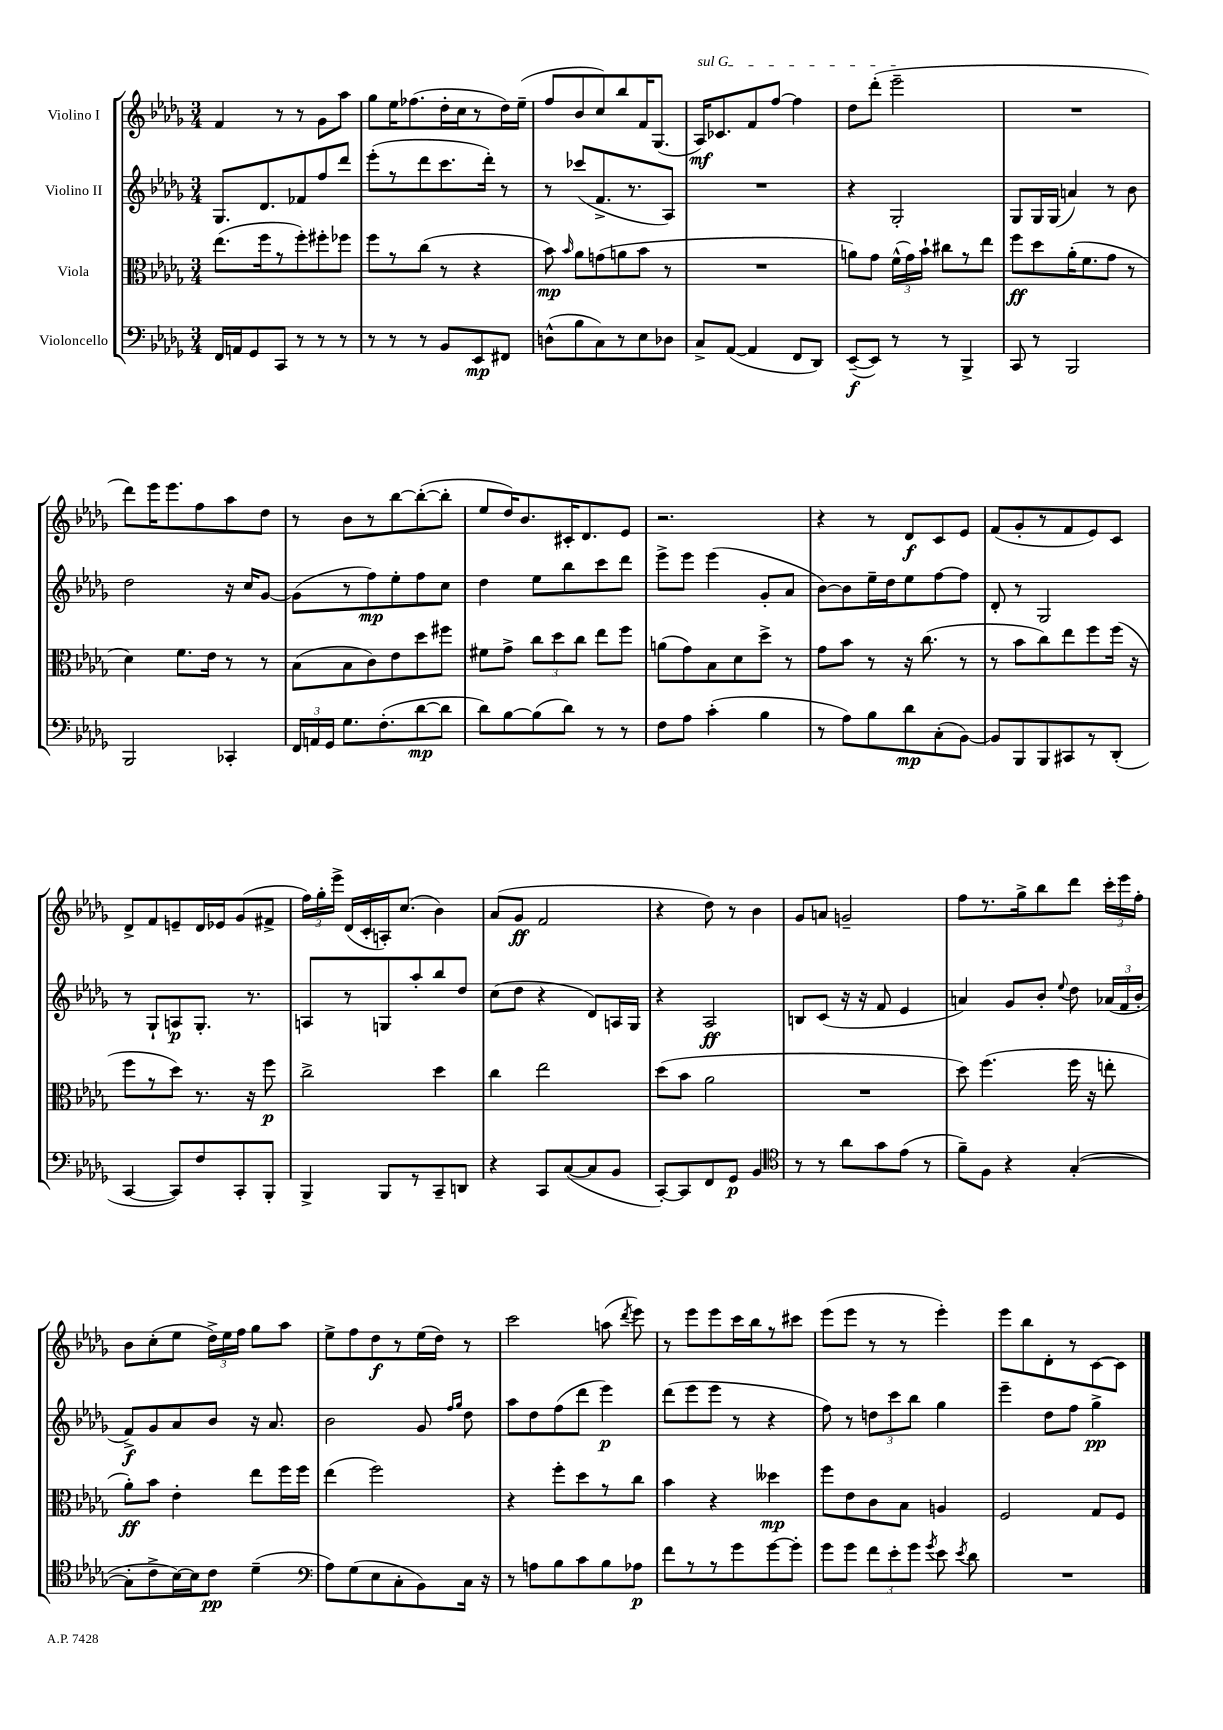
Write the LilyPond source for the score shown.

<<
\new StaffGroup <<
\new Staff = "s0" \with { instrumentName = "Violino I" } {
    \clef treble \key des \major \numericTimeSignature \time 3/4
    \autoBeamOff f'4 r8 r8 ges'8[ aes''8] |
    ges''8[ ees''16 fes''8.( des''16-. c''16 r8 des''16) ees''16]--( |
    f''8[ bes'8 c''8) bes''8 f'16 ges8.]( |
    \once \override TextSpanner.bound-details.left.text = \markup { \italic "sul G" } aes16[\mf\startTextSpan) ces'8. f'8 f''8]~ f''4 |
    des''8[ des'''8]-.( ees'''2--\stopTextSpan |
    R2. |
    des'''8[) ees'''16 ees'''8. f''8 aes''8 des''8] |
    r8 bes'8[ r8 bes''8~ bes''8~-.( bes''8]-. |
    ees''8[ des''16) bes'8. cis'16-. des'8. ees'8] |
    r2. |
    r4 r8 des'8[\f c'8 ees'8] |
    f'8[( ges'8-. r8 f'8 ees'8) c'8] |
    des'8[-> f'8 e'8-- des'16 ees'16 ges'8( fis'8]-> |
    \tuplet 3/2 { f''16[) ges''16-. ees'''16]-> } des'16[( c'16-. a16-.) c''8.]( bes'4) |
    aes'8[( ges'8]\ff f'2 |
    r4 des''8) r8 bes'4 |
    ges'8[ a'8] g'2-- |
    f''8[ r8. ges''16-> bes''8 des'''8] \tuplet 3/2 { c'''16[-. ees'''16 f''16]-. } |
    bes'8[ c''8-.( ees''8] \tuplet 3/2 { des''16[->) ees''16 f''16] } ges''8[ aes''8] |
    ees''8[-> f''8 des''8\f r8 ees''16( des''16]) r8 |
    c'''2 a''8( \acciaccatura { des'''8 } ees'''8) |
    r8 ees'''8[ ees'''8 c'''16 bes''16 r8 cis'''8] |
    ees'''8[( ees'''8] r8 r8 ees'''4-.) |
    ees'''8[ bes''8 des'8-. r8 c'8~ c'8] \bar "|." |
}
\new Staff = "s1" \with { instrumentName = "Violino II" } {
    \clef treble \key des \major \numericTimeSignature \time 3/4
    \autoBeamOff ges8.[ des'8. fes'8 f''8 des'''8] |
    ees'''8[-.( r8 des'''8 c'''8. des'''16]-.) r8 |
    r8 ces'''8[( f'8.-> r8. aes8]) |
    R2. |
    r4 ges2-. |
    ges8[ ges16 ges16]( a'4) r8 bes'8 |
    des''2 r16 c''16[ ges'8]~ |
    ges'8[( r8 f''8\mp) ees''8-. f''8 c''8] |
    des''4 ees''8[ bes''8 c'''8 des'''8] |
    ees'''8[-> ees'''8] ees'''4( ges'8[-. aes'8] |
    bes'8[~) bes'8 ees''16-- des''16 ees''8 f''8~ f''8] |
    des'8-. r8 ges2 |
    r8 ges8[-! a8\p ges8.]-. r8. |
    a8[ r8 g8 aes''8-. bes''8 des''8] |
    c''8[( des''8] r4 des'8[) a16 ges16] |
    r4 aes2\ff |
    b8[ c'8]( r16 r16 f'8 ees'4 |
    a'4) ges'8[ bes'8]-. \appoggiatura { ees''8 } des''8 \tuplet 3/2 { aes'16[( f'16 bes'16]-. } |
    f'8[->\f) ges'8 aes'8 bes'8] r16 aes'8. |
    bes'2 ges'8 \grace { f''16[ ges''16] } des''8 |
    aes''8[ des''8 f''8( des'''8] ees'''4\p) |
    des'''8[( ees'''8 ees'''8] r8 r4 |
    f''8) r8 \tuplet 3/2 { d''8[ c'''8 bes''8] } ges''4 |
    ees'''4-- des''8[ f''8] ges''4->\pp \bar "|." |
}
\new Staff = "s2" \with { instrumentName = "Viola" } {
    \clef alto \key des \major \numericTimeSignature \time 3/4
    \autoBeamOff ees''8.[( f''16 r8 f''8-.) fis''8-. fes''8] |
    f''8[ r8 c''8]( r8 r4 |
    bes'8\mp) \grace { bes'16 } aes'8[ g'8( a'8 bes'8] r8 |
    R2. |
    a'8[) ges'8] \tuplet 3/2 { f'16[-^( ges'16) bes'16]-! } cis''8[ r8 ees''8] |
    f''8[\ff des''8 aes'16-.( f'8. ges'8] r8 |
    des'4) f'8.[ ees'16] r8 r8 |
    bes8[( bes8 c'8) ees'8 des''8 fis''8] |
    fis'8[ ges'8]-> \tuplet 3/2 { c''8[ des''8 c''8] } ees''8[ f''8] |
    a'8[( ges'8) bes8 des'8 des''8]-> r8 |
    ges'8[ bes'8] r8 r16 c''8.( r8 |
    r8 bes'8[ c''8) ees''8 f''8 f''16]( r16 |
    f''8[ r8 des''8]) r8. r16 f''8\p |
    c''2-> des''4 |
    c''4 ees''2 |
    des''8[( bes'8] aes'2 |
    R2. |
    des''8) f''4.( f''16 r16 e''8-. |
    aes'8[-.\ff) bes'8] ees'4-. ees''8[ f''16 f''16] |
    ees''4( f''2) |
    r4 f''8[-. des''8 r8 c''8] |
    bes'4 r4 deses''4\mp |
    f''8[ ees'8 c'8 bes8] a4 |
    f2 ges8[ f8] \bar "|." |
}
\new Staff = "s3" \with { instrumentName = "Violoncello" } {
    \clef bass \key des \major \numericTimeSignature \time 3/4
    \autoBeamOff f,16[ a,16 ges,8 c,8] r8 r8 r8 |
    r8 r8 r8 bes,8[ ees,8\mp fis,8] |
    d8[-^( bes8 c8) r8 ees8 des8] |
    c8[-> aes,8]~( aes,4 f,8[ des,8]) |
    ees,8[~--\f( ees,8]) r8 r8 bes,,4-> |
    c,8 r8 bes,,2 |
    bes,,2 ces,4-. |
    \tuplet 3/2 { f,16[ a,16 ges,16] } ges8.[ f8.-.( des'8~\mp des'8] |
    des'8[) bes8~ bes8( des'8]) r8 r8 |
    f8[ aes8] c'4-.( bes4 |
    r8 aes8[) bes8 des'8\mp c8-.( bes,8]~) |
    bes,8[ bes,,8 bes,,8 cis,8 r8 des,8]-.( |
    c,4~ c,8[) f8 c,8-. bes,,8]-. |
    bes,,4-> bes,,8[ r8 c,8-- d,8] |
    r4 c,8[ c8~( c8 bes,8] |
    c,8[~-.) c,8 f,8 ges,8]\p bes,4 |
    \clef tenor r8 r8 aes'8[ ges'8 ees'8]( r8 |
    f'8[--) f8] r4 ges4~-.( |
    ges8[-. c'8-> bes16~) bes16 c'8]\pp des'4--( |
    \clef bass aes8[) ges8( ees8 c8-. bes,8) c16] r16 |
    r8 a8[ bes8 c'8 bes8 aes8]\p |
    f'8[ r8 r8 ges'8 ges'8~ ges'8]-. |
    ges'8[ ges'8] \tuplet 3/2 { f'8[ ees'8-. ges'8] } \acciaccatura { ges'8 } ees'8 \acciaccatura { ees'8 } des'8 |
    R2. \bar "|." |
}
>>
>>
\layout { \context { \Score \remove "Bar_number_engraver" } }
